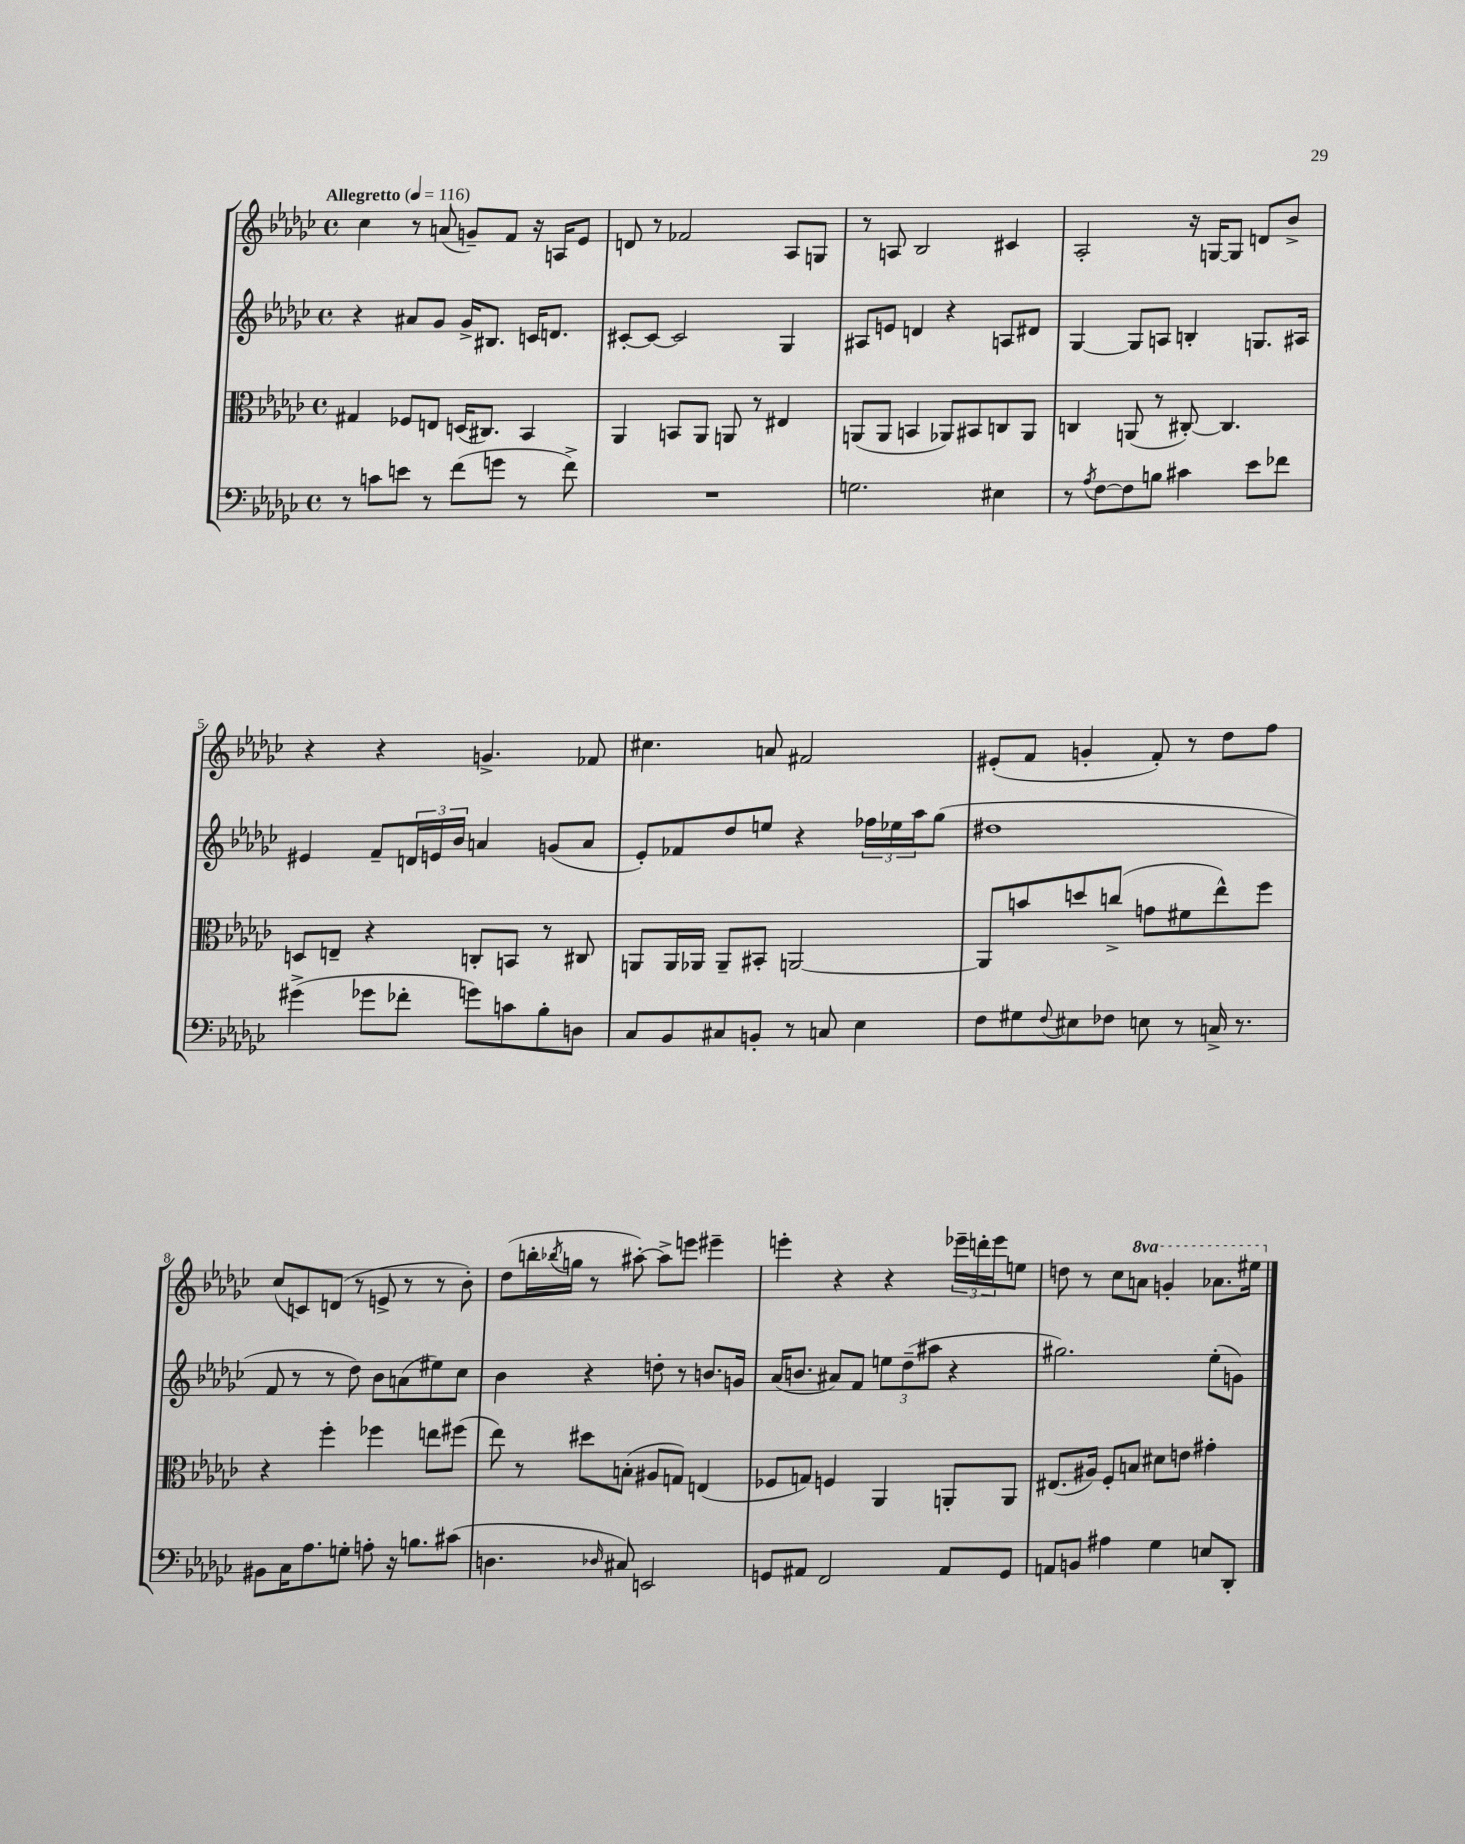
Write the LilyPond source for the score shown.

<<
\new StaffGroup <<
\new Staff = "s0" {
    \clef treble \key ges \major \defaultTimeSignature \time 4/4 \set Staff.ottavationMarkups = #ottavation-simple-ordinals \tempo "Allegretto" 4 = 116
    ces''4 r8 a'8( g'8--) f'8 r16 a16 ees'8 |
    d'8 r8 fes'2 aes8 g8 |
    r8 a8 bes2 cis'4 |
    aes2-. r16 g16~ g8 d'8 bes'8-> |
    r4 r4 g'4.-> fes'8 |
    cis''4. a'8 fis'2 |
    eis'8-.( f'8 g'4-. f'8-.) r8 des''8 f''8 |
    ces''8( c'8) d'8( r8 e'8-> r8 r8 bes'8-.) |
    des''8( b''16-. \acciaccatura { bes''8 } g''16 r8 ais''8~-.) ais''8-> e'''8 eis'''4-- |
    e'''4-. r4 r4 \tuplet 3/2 { ees'''16-- d'''16-. ees'''16 } e''8 |
    d''8 r8 ces''8 \ottava #1 a''8 g''4-. aes''8. eis'''16 \ottava #0 \bar "|." |
}
\new Staff = "s1" {
    \clef treble \key ges \major \defaultTimeSignature \time 4/4
    r4 ais'8 ges'8 ges'16-> bis8. c'16 d'8. |
    cis'8~-. cis'8~ cis'2 ges4 |
    ais8 e'8 d'4 r4 a8 dis'8 |
    ges4~ ges8 a8 b4-. g8. ais16 |
    eis'4 f'8-- \tuplet 3/2 { d'16 e'16 bes'16 } a'4 g'8( a'8 |
    ees'8-.) fes'8 des''8 e''8 r4 \tuplet 3/2 { fes''16 ees''16 aes''16 } ges''8( |
    dis''1 |
    f'8 r8 r8 des''8) bes'8 a'8( eis''8) ces''8 |
    bes'4 r4 d''8-. r8 b'8. g'16 |
    aes'16( b'8. ais'8) f'8 \tuplet 3/2 { e''8 des''8--( ais''8 } r4 |
    gis''2.) ees''8-.( g'8) \bar "|." |
}
\new Staff = "s2" {
    \clef alto \key ges \major \defaultTimeSignature \time 4/4
    gis4 fes8 e8 d16( cis8.) bes,4 |
    aes,4 b,8 aes,8 a,8 r8 eis4 |
    a,8( a,8 b,4 aes,8) bis,8 c8 aes,8 |
    c4 a,8( r8 cis8~-.) cis4. |
    d8 e8-- r4 c8-. b,8 r8 cis8 |
    a,8 a,16 aes,16 aes,8-- bis,8-. a,2~ |
    a,8 b'8 d''8 c''8->( g'8 fis'8 ees''8-^) f''8 |
    r4 f''4-. fes''4 e''8 fis''8( |
    ees''8) r8 dis''8 b8-.( ais8 g8) e4( |
    fes8 g8) f4 aes,4 a,8-. a,8 |
    eis8.( ais16) f8-. b8 dis'8 e'8 gis'4-. \bar "|." |
}
\new Staff = "s3" {
    \clef bass \key ges \major \defaultTimeSignature \time 4/4
    r8 c'8 e'8 r8 f'8( g'8 r8 f'8->) |
    R1 |
    g2. eis4 |
    r8 \acciaccatura { aes8 } f8~ f8 b8 cis'4 ees'8 fes'8 |
    gis'4->( ges'8 fes'8-. g'8) c'8 bes8-. d8 |
    ces8 bes,8 cis8 b,8-. r8 c8 ees4 |
    f8 gis8 \appoggiatura { f8 } eis8 fes8 e8 r8 c16-> r8. |
    bis,8 ces16 aes8. g8-. a8-. r16 b8. cis'8( |
    d4. \grace { des16 } cis8) e,2 |
    g,8 ais,8 f,2 ais,8 g,8 |
    a,8 b,8 ais4 ges4 e8 des,8-. \bar "|." |
}
>>
>>
